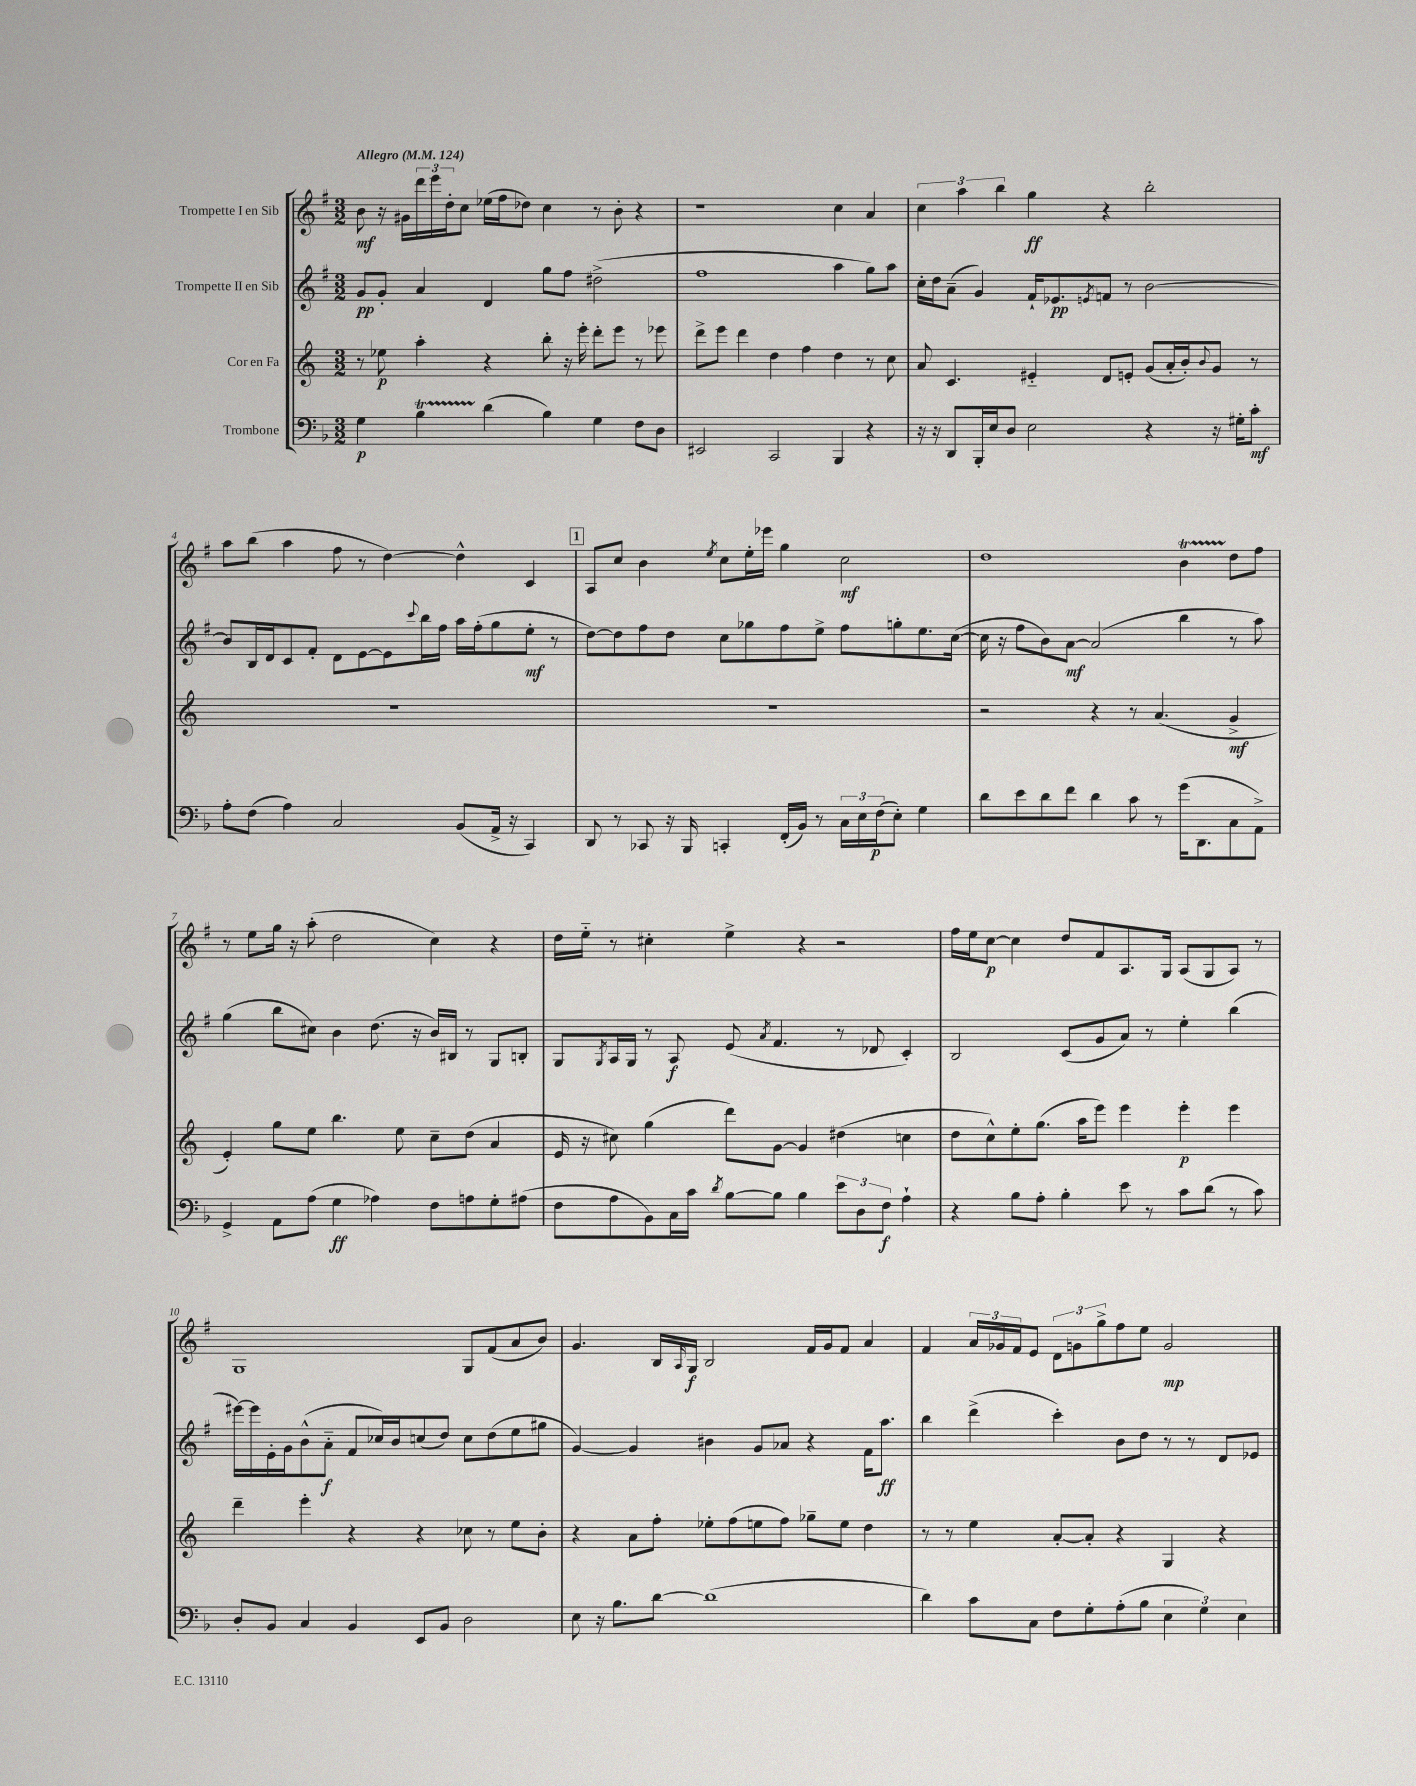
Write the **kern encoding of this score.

**kern	**kern	**kern	**kern
*staff4	*staff3	*staff2	*staff1
*clefF4	*clefG2	*clefG2	*clefG2
*k[b-]	*k[]	*k[f#]	*k[f#]
*M3/2	*M3/2	*M3/2	*M3/2
*MM124	*MM124	*MM124	*MM124
4G	8r	8g	8b
.	8ee-	8g'	16r
.	.	.	16g#
4B-	4aa'	4a	24ddd
.	.	.	24eee
.	.	.	24dd'
.	.	.	8cc
(4d	4r	4d	(16ee-
.	.	.	16ff#
.	.	.	8dd-)
4B-)	8bb'	8gg	4cc
.	16r	8ff#	.
.	16eee'	.	.
4G	8ddd'	(2dd#^	8r
.	8eee	.	8b'
8F	8r	.	4r
8D	8eee-	.	.
=	=	=	=
2EE#	8ddd^	1ff#	1r
.	8eee	.	.
.	4ddd	.	.
2CC	4dd	.	.
.	4ff	.	.
4BBB-	4dd	4aa	4cc
4r	8r	8gg)	4a
.	8cc	8aa	.
=	=	=	=
16r	8a	16cc'	6cc
16r	.	16dd	.
8DD	4.c	(8a~	.
.	.	.	6aa
16BBB-'	.	4g)	.
16E	.	.	.
.	.	.	6bb
8D	.	.	.
2E	4e#'~	16f#`	4gg
.	.	8.e-	.
.	.	8qe	.
.	8d	8f	4r
.	8e'	8r	.
4r	(8g	[2b	2bb'
.	16a'	.	.
.	16b')	.	.
.	8qqb	.	.
16r	8g	.	.
16G#'	.	.	.
8c'	8r	.	.
=	=	=	=
8A'	1.r	8b]	8aa
(8F	.	16B	(8bb
.	.	16d	.
4A)	.	8c	4aa
.	.	8f#'	.
2C	.	8d	8ff#
.	.	[8e	8r
.	.	8e]	[4dd)
.	.	8qqccc	.
.	.	16bb	.
.	.	16ff#	.
(8BB-	.	16aa	4dd^^]
.	.	(16ff#'	.
16AA^	.	8gg	.
16r	.	.	.
4CC)	.	8ee'	4c
.	.	8r	.
=	=	=	=
8DD	1.r	[8dd)	8A
8r	.	8dd]	8cc
8CC-	.	8ff#	4b
16r	.	8dd	.
16BBB-	.	.	.
.	.	.	8qee
4CC'	.	8cc	8cc
.	.	8gg-	16ee'
.	.	.	16eee-
(16FF'	.	8ff#	4gg
16BB-)	.	.	.
8r	.	8ee^	.
24C	.	8ff#	2cc
24E	.	.	.
(24F	.	.	.
8E')	.	8gg'	.
4G	.	8.ee	.
.	.	([16cc	.
=	=	=	=
8d	2r	16cc]	1dd
.	.	16r	.
8e	.	8ff#	.
8d	.	8b)	.
8f	.	[8a	.
4d	4r	(2a]	.
8c	8r	.	.
8r	(4.a	.	.
(16g	.	4bb	4b
8.DD	.	.	.
8C	4g^	8r	8dd
8AA^)	.	8aa)	8ff#
=	=	=	=
4GG^	4e')	(4gg	8r
.	.	.	8ee
8AA	8gg	8bb	16gg
.	.	.	16r
(8A	8ee	8cc#)	(8aa'
4G	4.bb	4b	2dd
4A-)	.	(8.dd	.
.	8ee	.	.
.	.	16r	.
8F	8cc~	16b)	4cc)
.	.	16B#	.
8A	(8dd	8r	.
8G'	4a	8G	4r
(8A#	.	8B'	.
=	=	=	=
8F	16e	8G	16dd
.	16r	.	16ee'~
.	.	8qG	.
8A	8cc#)	16A	8r
.	.	16G	.
8BB-)	(4gg	8r	4cc#'
16C	.	8A	.
16c	.	.	.
8qd	.	.	.
[8B-	8ddd)	(8e	4ee^
.	.	8qa	.
8B-]	[8g	4.f#	.
4B-	4g]	.	4r
12e	(4dd#	8r	2r
12D	.	.	.
.	.	8d-	.
12F	.	.	.
4A`	4cc	4c')	.
=	=	=	=
4r	8dd	2B	16ff#
.	.	.	16ee
.	8cc^^)	.	[8cc
8B-	8ee'	.	4cc]
8A'	(8.gg	.	.
4B-'	.	(8c	8dd
.	16aa	.	.
.	8eee)	8g	8f#
8e	4eee	8a)	8.A
8r	.	8r	.
.	.	.	16G
8c	4eee'	4ee'	(8A
(8d	.	.	8G
8r	4eee	(4bb	8A)
8c)	.	.	8r
=	=	=	=
8D'	4ddd~	[16eee#)	1G
.	.	16eee#]	.
8BB-	.	16e'	.
.	.	16g	.
4C	4eee'	(8b^^	.
.	.	8a'~	.
4BB-	4r	8f#	.
.	.	16cc-)	.
.	.	16b	.
8EE	4r	(8cc	.
8BB-	.	8dd)	.
2D	8cc-	8cc	8G
.	8r	(8dd	(8f#
.	8ee	8ee	8a
.	8b'	8gg#	8b)
=	=	=	=
8E	4r	[4g)	4.g
16r	.	.	.
8.B-	.	.	.
.	8a	4g]	.
[8d	8ff'	.	16B
.	.	.	16qqA
.	.	.	16G
(1d]	8ee-'	4b#	2B
.	(8ff	.	.
.	8ee	8g	.
.	8ff)	8a-	.
.	8gg-~	4r	16f#
.	.	.	16g
.	8ee	.	8f#
.	4dd	16f#	4a
.	.	8.aa	.
=	=	=	=
4d)	8r	4bb	4f#
.	8r	.	.
8c	4ee	(4ddd^	24a
.	.	.	24g-
.	.	.	24f#
8C	.	.	8e
8F	[8a'	4ccc')	12d
.	.	.	12g
8G'	8a']	.	.
.	.	.	12gg^
(8A'	4r	8b	8ff#
8B-	.	8dd	8ee
6E	4G	8r	2g
.	.	8r	.
6G)	.	.	.
.	4r	8d	.
6E	.	.	.
.	.	8e-	.
==	==	==	==
*-	*-	*-	*-
